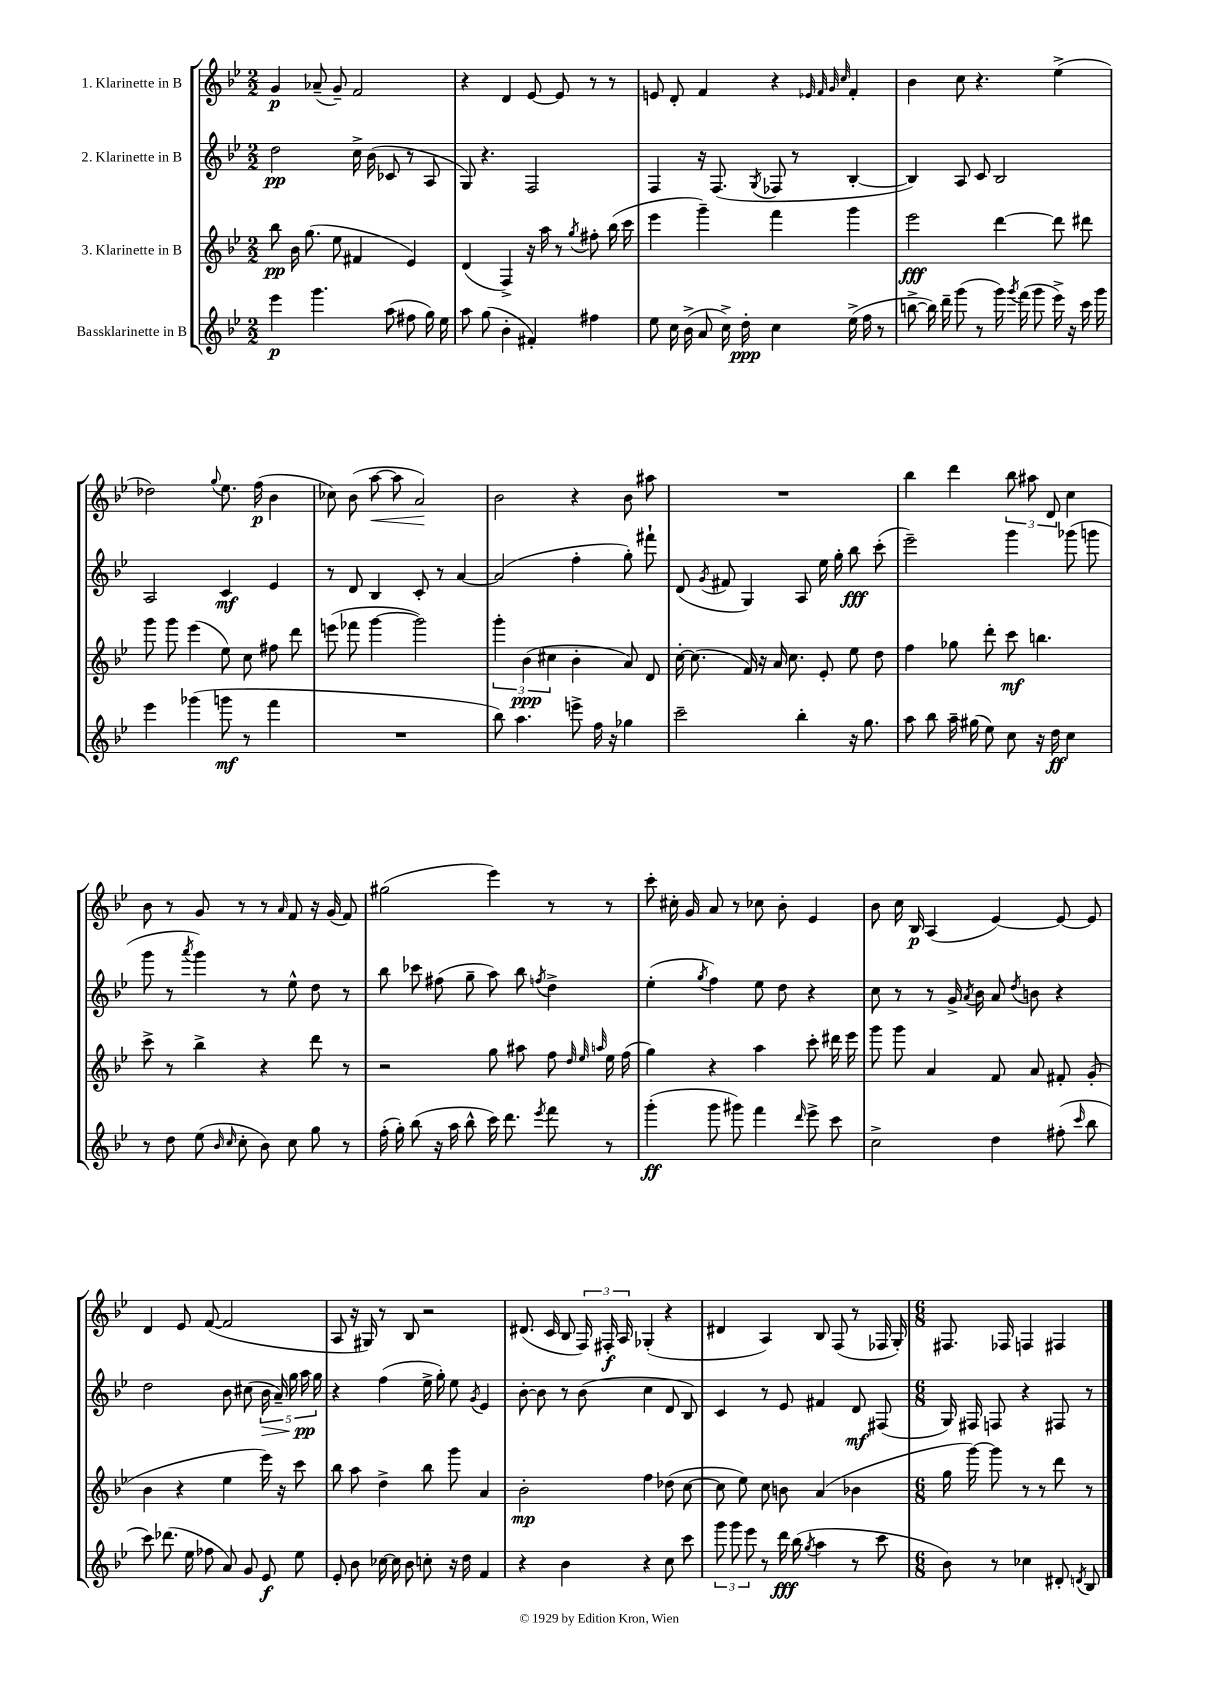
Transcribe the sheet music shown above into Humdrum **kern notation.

**kern	**kern	**kern	**kern
*staff4	*staff3	*staff2	*staff1
*clefG2	*clefG2	*clefG2	*clefG2
*k[b-e-]	*k[b-e-]	*k[b-e-]	*k[b-e-]
*M2/2	*M2/2	*M2/2	*M2/2
4eee-	8bb-	2dd	4g
.	16b-	.	.
.	(8.gg	.	.
4.ggg	.	.	(8a-~
.	8ee-	.	8g~)
.	4f#	16cc^	2f
.	.	(16b-	.
(8aa	.	8c-	.
8ff#	4e-)	8r	.
16gg)	.	8A	.
16ee-	.	.	.
=	=	=	=
8aa	(4d	8G)	4r
(8gg	.	4.r	.
4b-'	4F^)	.	4d
4f#')	16r	2F	[8e-
.	16aa	.	.
.	8r	.	8e-]
.	8qgg	.	.
4ff#	8ff#'	.	8r
.	(16bb-	.	8r
.	16ccc	.	.
=	=	=	=
8ee-	4eee-	4F	8e
16cc	.	.	8d'
(16b-^	.	.	.
8a	4ggg~)	16r	4f
.	.	(8.F	.
16cc^)	.	.	.
16dd'	.	.	.
.	.	8qG	.
4cc	4fff	8F-	4r
.	.	8r	.
.	.	.	32qqe-
.	.	.	32qqf
.	.	.	32qqg
.	.	.	32qqcc
(16ee-^	4ggg	[4B-'	4f'
16ff	.	.	.
8r	.	.	.
=	=	=	=
[8bb^	2eee-	4B-])	4b-
16bb])	.	.	.
16ddd~	.	.	.
(8ggg	.	8A	8cc
8r	.	8c	4.r
16ggg)	[4ddd	2B-	.
8qggg	.	.	.
(16fff	.	.	.
8ggg	.	.	.
16eee-^)	8ddd]	.	(4ee-^
16r	.	.	.
16ccc	8ddd#	.	.
16ggg	.	.	.
=	=	=	=
4eee-	8ggg	2A	2dd-)
.	8ggg	.	.
(4ggg-	(4eee-	.	.
.	.	.	8qqgg
8ggg	8ee-)	4c	8.ee-
8r	8cc	.	.
.	.	.	(16ff
4fff	8ff#	4e-	4b-
.	8ddd	.	.
=	=	=	=
1r	(8eee	8r	8cc-)
.	8fff-	8d	(8b-
.	[4ggg	4B-	[8aa
.	.	.	8aa]
.	2ggg])	8c'	2a)
.	.	8r	.
.	.	[4a	.
=	=	=	=
8bb-)	6ggg'	(2a]	2b-
4.aa	.	.	.
.	(6b-	.	.
.	6cc#	.	.
8eee^	4b-'	4ff'	4r
16ff	.	.	.
16r	.	.	.
4gg-	8a)	8gg')	8b-
.	8d	8fff#`	8aa#
=	=	=	=
2ccc~	[16cc'	(8d	1r
.	(8.cc]	.	.
.	.	8qg	.
.	.	8f#	.
.	16f)	4G)	.
.	16r	.	.
.	16a	.	.
.	8.cc	.	.
4bb-'	.	8A	.
.	8e-'	16ee-	.
.	.	16gg'	.
16r	8ee-	8bb-	.
8.gg	.	.	.
.	8dd	(8ccc'	.
=	=	=	=
8aa	4ff	2eee-~)	4bb-
8bb-	.	.	.
16aa~	8gg-	.	4ddd
(16gg#	.	.	.
8ee-)	8ddd'	.	.
8cc	8ccc	4ggg	12bb-
.	.	.	12aa#
16r	4.bb	.	.
.	.	.	12d
16dd	.	.	.
4cc	.	(8ggg-	4cc
.	.	8ggg	.
=	=	=	=
8r	8ccc^	8ggg	8b-
8dd	8r	8r	8r
.	.	8qaaa	.
(8ee-	4bb-^	4ggg)	8g
16qqb-	.	.	.
16qqcc	.	.	.
8cc'	.	.	8r
8b-)	4r	8r	8r
.	.	.	16qqa
8cc	.	8ee-^^	8f
8gg	8ddd	8dd	16r
.	.	.	(16g
8r	8r	8r	8f)
=	=	=	=
(16ff'	2r	8bb-	(2gg#
16gg')	.	.	.
(8bb-	.	8ccc-	.
16r	.	(8ff#	.
16aa	.	.	.
8bb-^^	.	8gg~	.
16ccc)	8gg	8aa)	4eee-)
8.ddd	.	.	.
.	8aa#	8bb-	.
8qeee-	.	8qff	.
8fff	8ff	4dd^	8r
.	32qqdd	.	.
.	32qqee-	.	.
.	32qqaa	.	.
8r	16ee-	.	8r
.	(16ff	.	.
=	=	=	=
(4ggg'	4gg)	(4ee-'	8ccc'
.	.	.	16cc#'
.	.	.	16g
.	.	8qgg	.
8ggg	4r	4ff)	8a
8ggg#)	.	.	8r
4fff	4aa	8ee-	8cc-
.	.	8dd	8b-'
16qqddd	.	.	.
8eee-^	8ccc'	4r	4e-
8ccc	16ddd#	.	.
.	16eee-	.	.
=	=	=	=
2cc^	8ggg	8cc	8b-
.	8ggg	8r	16cc
.	.	.	16B-
.	4a	8r	(4A
.	.	16g^	.
.	.	8qa	.
.	.	16b-	.
4dd	8f	8a	[4e-)
.	.	8qdd	.
.	8a	8b	.
(8ff#'	8f#'	4r	8e-_
16qqccc	.	.	.
8bb-	(8g'	.	8e-]
=	=	=	=
8ccc)	4b-	2dd	4d
(8.ddd-	.	.	.
.	4r	.	8e-
16ee-	.	.	.
8ff-	.	.	([8f
8a)	4ee-	8b-	2f]
8g	.	(8cc#	.
8e-	16eee-)	20b-	.
.	.	20a~)	.
.	16r	.	.
.	.	20gg	.
8ee-	8ccc	.	.
.	.	20aa	.
.	.	20gg	.
=	=	=	=
8e-'	8bb-	4r	8A
8b-	8aa	.	16r
.	.	.	16G#)
[16cc-	4dd^	(4ff	8r
16cc-]	.	.	.
8b-	.	.	8B-
8cc'	8bb-	16ee-^	2r
.	.	16gg')	.
16r	8ggg	8ee-	.
16dd	.	.	.
.	.	8qg	.
4f	4a	4e-	.
=	=	=	=
4r	2b-'	[8b-'	(8.d#
.	.	8b-]	.
.	.	.	16c
4b-	.	8r	8B-
.	.	(8b-	24F)
.	.	.	24F#'
.	.	.	24A
4r	4ff	4cc	(4G-'
8cc	(8dd-	8d	4r
8ccc	[8cc	8B-)	.
=	=	=	=
12ggg	8cc]	4c	4d#
12ggg	.	.	.
.	8ee-)	.	.
12eee-	.	.	.
8r	8cc	8r	4A)
16ddd	8b	8e-	.
(16bb-	.	.	.
8qgg	.	.	.
4aa	(4a	4f#	8B-
.	.	.	(8F
8r	4b-	8d	8r
8ccc	.	(8F#	16F-
.	.	.	16G')
=	=	=	=
*M6/8	*M6/8	*M6/8	*M6/8
8b-)	16gg	16G)	8.F#
.	[16ggg)	16F#	.
8r	8ggg]	8F	.
.	.	.	16F-
4cc-	8r	4r	4F
.	8r	.	.
8d#'	8ddd	8F#	4F#
8qd	.	.	.
8B-	8r	8r	.
==	==	==	==
*-	*-	*-	*-
